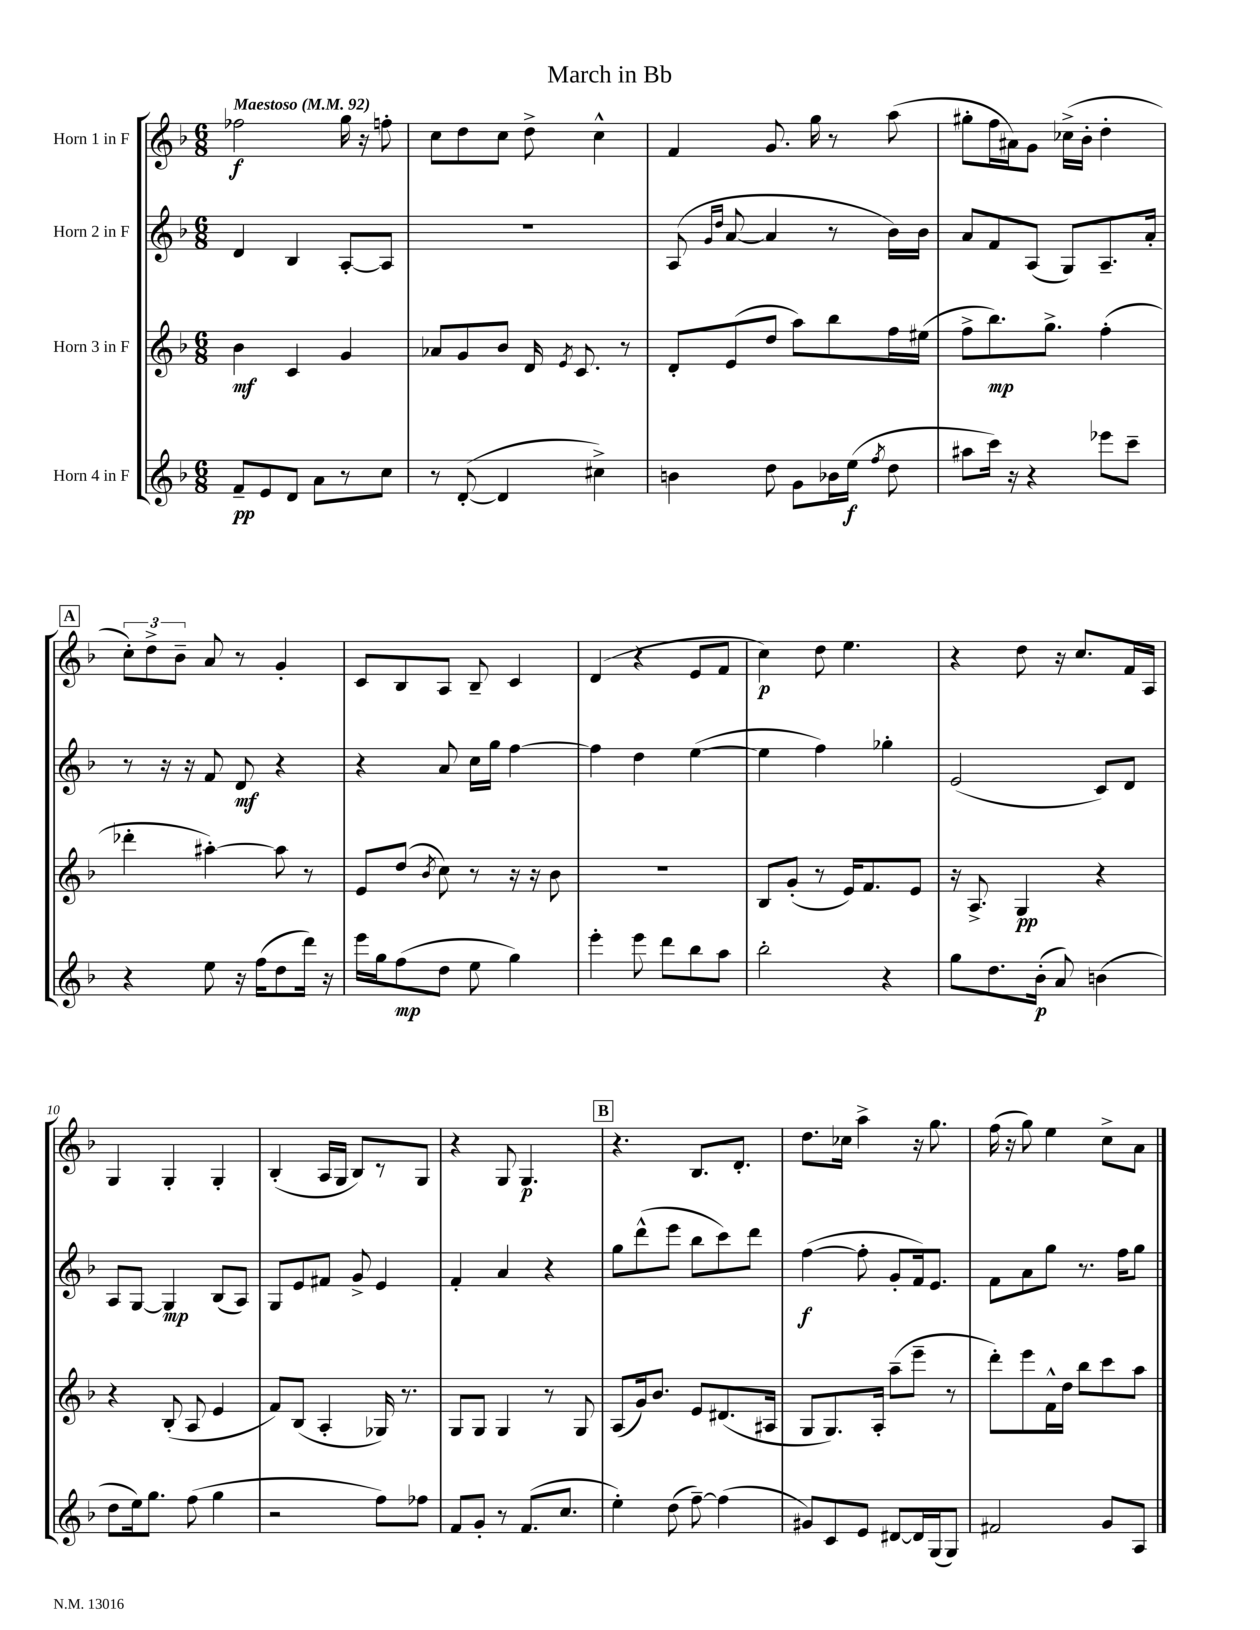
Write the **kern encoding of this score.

**kern	**kern	**kern	**kern
*staff4	*staff3	*staff2	*staff1
*clefG2	*clefG2	*clefG2	*clefG2
*k[b-]	*k[b-]	*k[b-]	*k[b-]
*M6/8	*M6/8	*M6/8	*M6/8
*MM92	*MM92	*MM92	*MM92
8f~	4b-	4d	2ff-
8e	.	.	.
8d	4c	4B-	.
8a	.	.	.
8r	4g	[8A'	16gg
.	.	.	16r
8cc	.	8A]	8ff'
=	=	=	=
8r	8a-	2.r	8cc
([8d'	8g	.	8dd
4d]	8b-	.	8cc
.	16d	.	8dd^
.	8qe	.	.
.	8.c	.	.
4cc#^)	.	.	4cc^^
.	8r	.	.
=	=	=	=
4b	8d'	(8A	4f
.	.	16qqg	.
.	.	16qqdd	.
.	(8e	[8a	.
8dd	8dd	4a]	8.g
8g	8aa)	.	.
.	.	.	16gg
16b-	8bb-	8r	8r
(16ee	.	.	.
8qff	.	.	.
8dd	16ff	16b-)	(8aa
.	(16ee#	16b-	.
=	=	=	=
8aa#	8ff^	8a	8gg#'
16ccc)	8.bb-)	8f	16ff
16r	.	.	16a#)
4r	.	(8A	8g
.	8.gg^	.	.
.	.	8G)	(16cc-^
.	.	.	16b-'
8eee-	(4ff'	8.A~	4dd'
8ccc~	.	.	.
.	.	16a'	.
=	=	=	=
4r	4ddd-'	8r	12cc')
.	.	.	12dd^
.	.	16r	.
.	.	.	12b-~
.	.	16r	.
8ee	[4aa#')	8f	8a
16r	.	8d	8r
(16ff	.	.	.
8dd	8aa#]	4r	4g'
16ddd)	8r	.	.
16r	.	.	.
=	=	=	=
16eee	8e	4r	8c
16gg	.	.	.
(8ff	(8dd	.	8B-
.	8qb-	.	.
8dd	8cc)	8a	8A
8ee	8r	16cc	8B-~
.	.	16gg	.
4gg)	16r	[4ff	4c
.	16r	.	.
.	8b-	.	.
=	=	=	=
4eee'	2.r	4ff]	(4d
8eee	.	4dd	4r
8ddd	.	.	.
8bb-	.	([4ee	8e
8aa	.	.	8f
=	=	=	=
2bb-'	8B-	4ee]	4cc)
.	(8g'	.	.
.	8r	4ff)	8dd
.	16e)	.	4.ee
.	8.f	.	.
4r	.	4gg-'	.
.	8e	.	.
=	=	=	=
8gg	16r	(2e	4r
.	8.A^	.	.
8.dd	.	.	.
.	4G	.	8dd
(16b-'	.	.	.
8a)	.	.	16r
.	.	.	8.cc
(4b	4r	8c)	.
.	.	8d	16f
.	.	.	16A
=	=	=	=
8dd	4r	8A	4G
16ee)	.	[8G	.
8.gg	.	.	.
.	(8B-'	4G]	4G'
(8ff	8A	.	.
4gg	4e	(8B-	4G'
.	.	8A)	.
=	=	=	=
2r	8f)	8G	(4B-'
.	(8B-	8e	.
.	4A'	8f#	16A
.	.	.	16G
.	.	8g^	8B-)
8ff)	16G-)	4e	8r
.	8.r	.	.
8ff-	.	.	8G
=	=	=	=
8f	8G	4f'	4r
8g'	8G	.	.
8r	4G	4a	8G
(8.f	.	.	4.G
.	8r	4r	.
8.cc	.	.	.
.	8G	.	.
=	=	=	=
4ee')	(8A	8gg	4.r
.	16g)	(8ddd^^	.
.	8.b-	.	.
(8dd	.	8eee	.
[8ff~)	8e	8bb-	8.B-
(4ff]	(8.d#	8ccc)	.
.	.	.	8.d'
.	.	8ddd	.
.	16A#	.	.
=	=	=	=
8g#)	8G	([4ff	8.dd
8c	8.G)	.	.
.	.	.	16cc-
8e	.	8ff']	4aa^
.	16A'	.	.
[8d#	(8aa~	8g'	.
16d#]	8eee~	16f)	16r
(16G	.	8.e	8.gg
8G)	8r	.	.
=	=	=	=
2f#	8ddd')	8f	(16ff
.	.	.	16r
.	8eee	8a	8gg)
.	16f^^	8gg	4ee
.	16dd	.	.
.	8bb-	8.r	.
8g	8ccc	.	8cc^
.	.	16ff	.
8A	8aa	8gg	8a
==	==	==	==
*-	*-	*-	*-
